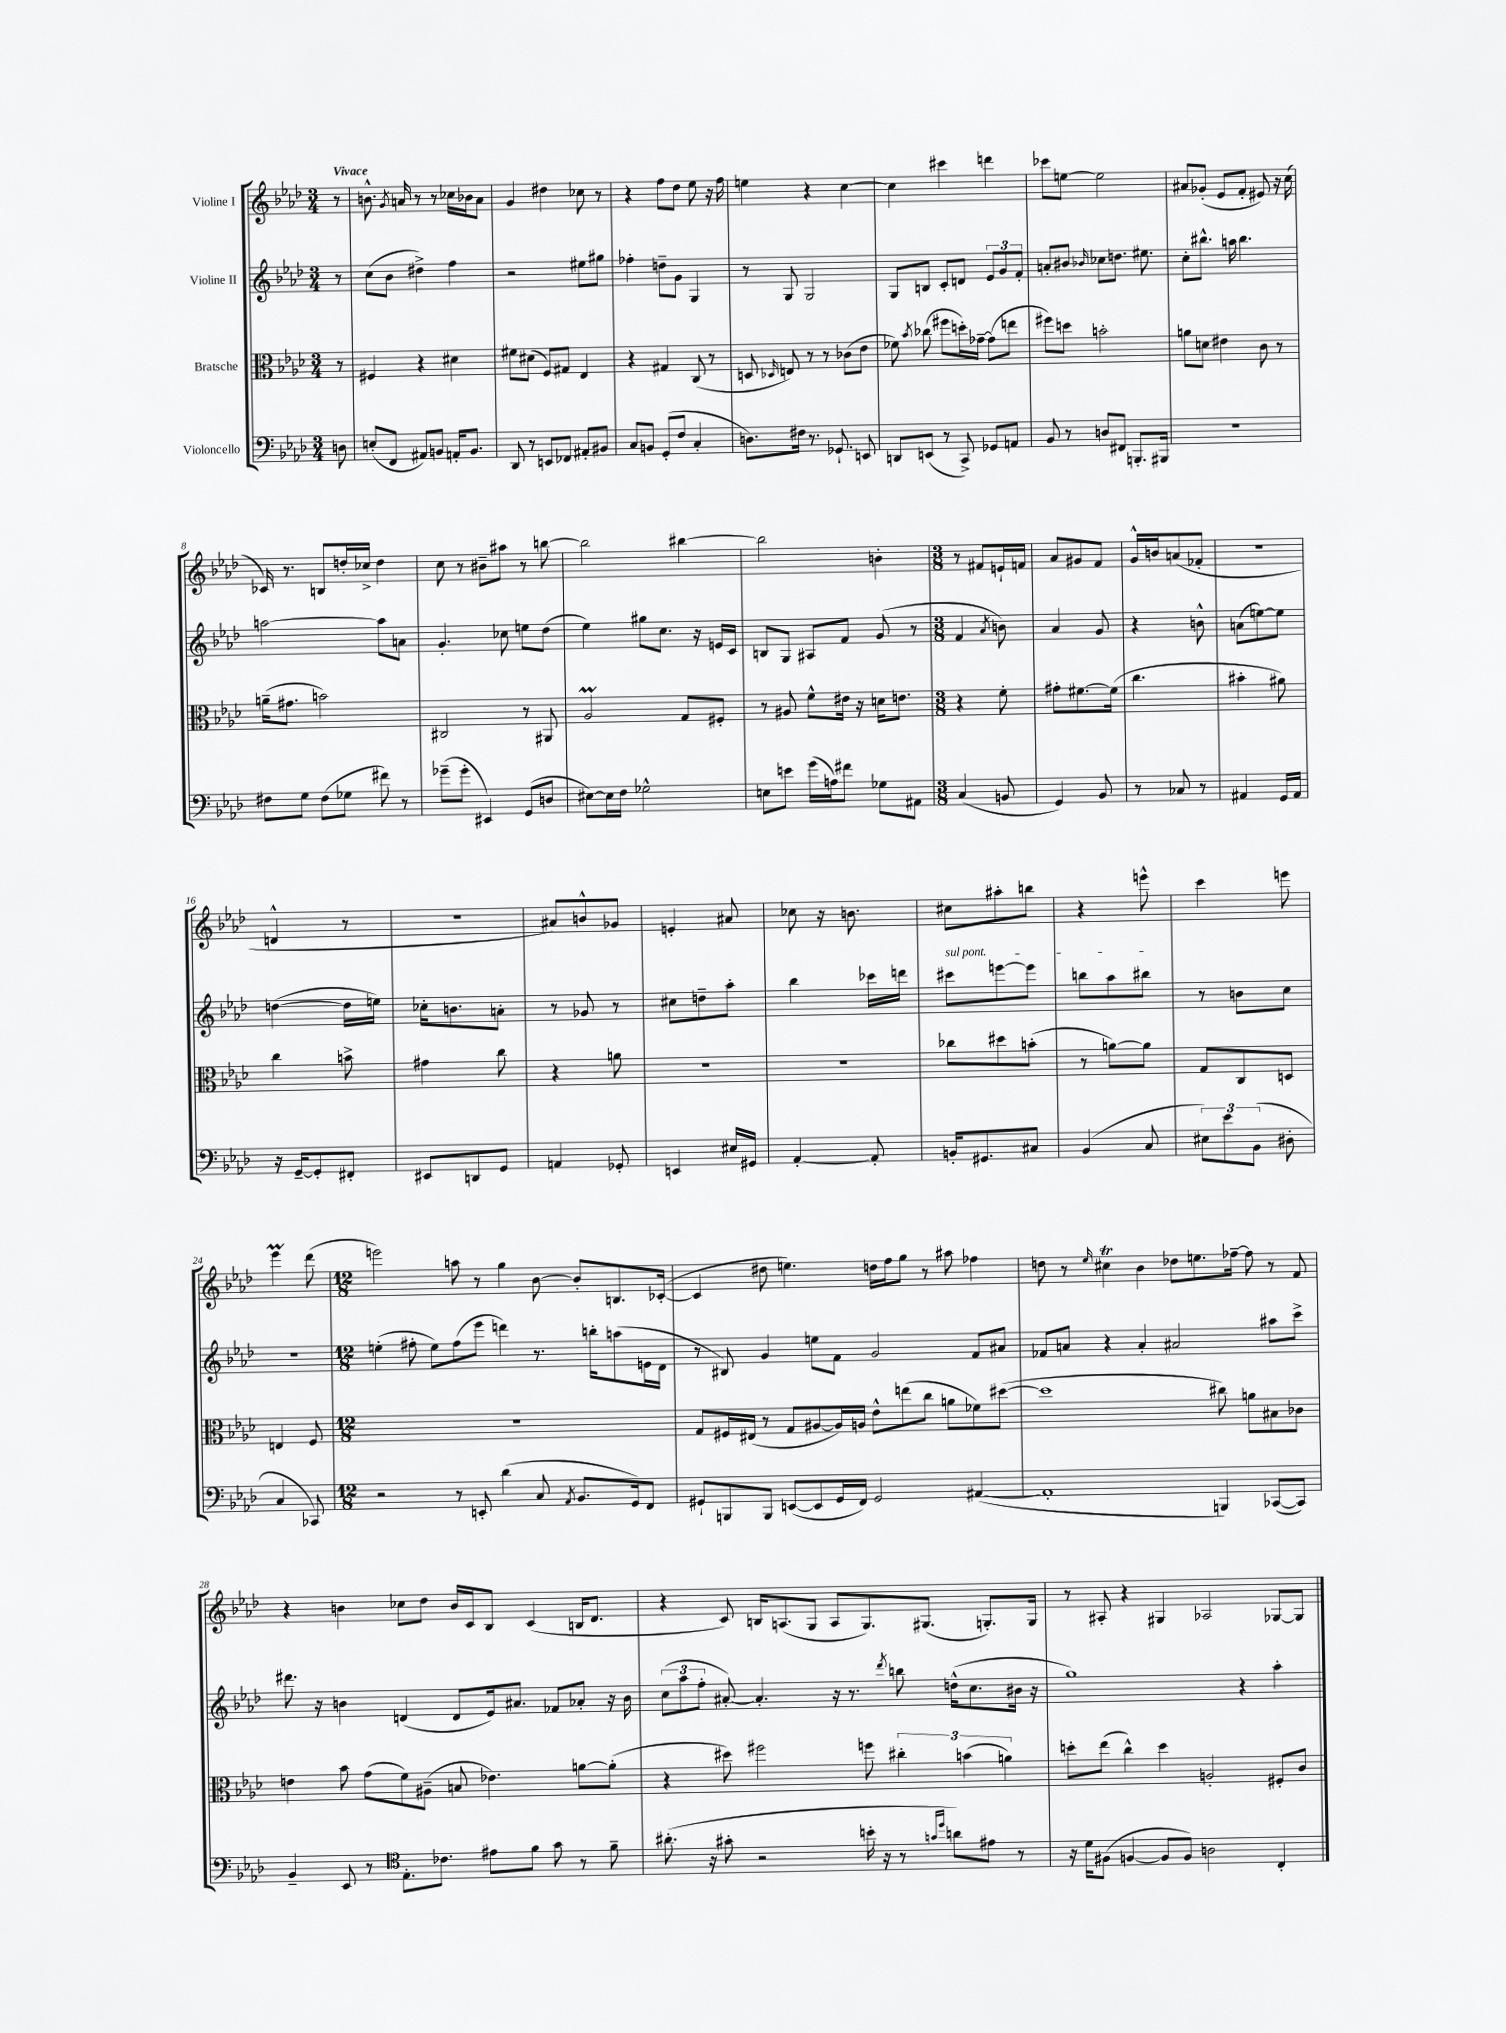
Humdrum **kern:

**kern	**kern	**kern	**kern
*staff4	*staff3	*staff2	*staff1
*clefF4	*clefC3	*clefG2	*clefG2
*k[b-e-a-d-]	*k[b-e-a-d-]	*k[b-e-a-d-]	*k[b-e-a-d-]
*M3/4	*M3/4	*M3/4	*M3/4
8D	8r	8r	8r
=	=	=	=
(8E'	4F#	(8cc	8.b^^
8FF	.	8b-	.
.	.	.	8qg
.	.	.	16a
8AA#)	4r	4dd#^)	8r
8BB	.	.	8r
16AA'	4d#	4ff	16cc-
8.BB	.	.	16b-
.	.	.	8a
=	=	=	=
8DD-	8f#	2r	4g
8r	(8d#	.	.
8EE	8F)	.	4dd#
8FF-	8G#	.	.
8AA#'	4E-	8ee#	8cc-
8BB#	.	8gg#	8r
=	=	=	=
8C	4r	4ff-'	4r
8BB	.	.	.
(8GG'	4G#	8dd~	8ff
8F	.	8g	8dd-
4C'	(8C	4G	8ee-
.	8r	.	16r
.	.	.	16ff
=	=	=	=
8.D)	8D	8r	4ee
.	16qqD-	.	.
.	8E)	8G	.
16F#	.	.	.
8.r	8r	2G	4r
.	8r	.	.
8.GG-`	.	.	.
.	(8c-	.	[4cc
8EE	8e-	.	.
=	=	=	=
8DD	8f-)	8G	4cc]
.	8qb-	.	.
(8EE	(8cc-	8B	.
8r	8ff#	8c'	4ccc#
8CC^)	16dd')	8d	.
.	[16g-~	.	.
8GG-	(8g-]	12e-	4ddd
.	.	12g	.
8AA	8ee	.	.
.	.	12f'	.
=	=	=	=
8BB-	8ff#)	8a'	8ccc-
8r	8dd	8b#	[8ee
.	.	16qqb-	.
8D	2b'	8cc-	2ee]
8FF#	.	8.dd	.
8.BBB'	.	.	.
.	.	8.ee#	.
16BBB#	.	.	.
=	=	=	=
2.r	8a	8cc'	8a#
.	8d	8.bb#^^	(8g-'
.	4e#	.	8e-
.	.	16aa	.
.	.	4.bb#	8f'
.	8c	.	8e#)
.	8r	.	16r
.	.	.	(16cc
=	=	=	=
8F#	(16a~	[2aa	16c-)
.	8.g#	.	8.r
8G	.	.	.
(8F#	2b)	.	8B
8G-	.	.	16dd'
.	.	.	16cc-^
8f#)	.	8aa]	4dd
8r	.	8a	.
=	=	=	=
(8g-~	2C#	4.g'	8cc
8g-'	.	.	8r
4EE#)	.	.	8b#~
.	.	8cc-	8aa#
(8GG	8r	8ee	8r
8D	8AA#	(8dd-	[8bb
=	=	=	=
[8E#)	2A-	4ee-)	2bb]
16E#]	.	.	.
16F	.	.	.
2G-^^	.	8gg#	.
.	.	8.cc	.
.	8G	.	[4bb#
.	.	16r	.
.	8F#'	16e	.
.	.	16c	.
=	=	=	=
8E	8r	8B	2bb#]
8e	8A#	8G	.
(16g	8f^^	8A#	.
16A)	.	.	.
8f#	16e#	8f	.
.	16r	.	.
8G-	16d	(8g	4b'
.	8.e	.	.
8AA#	.	8r	.
=	=	=	=
*M3/8	*M3/8	*M3/8	*M3/8
(4C	4r	4f	8r
.	.	.	8f#
.	.	8qa-	.
8BB	8f'	8b)	16e`
.	.	.	16f
=	=	=	=
4GG)	8g#'	4a-	8a-
.	[8.f#	.	8g#
8BB-	.	8g	8f
.	(16f#]	.	.
=	=	=	=
8r	4.cc	4r	16g^^
.	.	.	16b
8C-	.	.	(8a
8r	.	8b^^	8f-'
=	=	=	=
4AA#	4b#'	(8a	4.r
.	.	[8ee)	.
16GG	8a#)	8ee]	.
16AA#	.	.	.
=	=	=	=
16r	4cc	([4dd	4d^^
[16GG~	.	.	.
8GG']	.	.	.
8FF#'	8b^	16dd]	8r
.	.	16ee)	.
=	=	=	=
8EE#	4g#	16cc-'	4.r
.	.	8.b	.
8DD	.	.	.
8GG	8cc	8a'	.
=	=	=	=
4AA	4r	8r	8a#)
.	.	8g-	8b^^
8GG-'	8a	8r	8g-
=	=	=	=
4EE	4.r	8cc#	4e'
.	.	8dd~	.
16E#	.	8aa-'	8a#
16GG#	.	.	.
=	=	=	=
[4AA-'	4.r	4bb-	8cc-
.	.	.	16r
.	.	.	8.b
8AA-']	.	16ccc-	.
.	.	16ddd	.
=	=	=	=
16BB'	8cc-	8ccc#	8cc#
8.GG#	.	.	.
.	8dd#	[8eee	8aa#'
8C#	(8b'	8eee]	8bb
=	=	=	=
(4BB-	8r	8bb	4r
.	[8a)	8aa-	.
8C	8a]	8bb#	8eee^^
=	=	=	=
12E#)	8G	8r	4ccc
12e-	.	.	.
.	8C	8b	.
(12BB-	.	.	.
8D#'	8D	8cc	8eee
=	=	=	=
4C	4E	4.r	4eee-
8CC-)	8F	.	(8ddd-
=	=	=	=
*M12/8	*M12/8	*M12/8	*M12/8
2r	1.r	(4ee'	2eee)
.	.	8ff#'	.
.	.	8ee)	.
8r	.	(8ff#	8aa
8EE'	.	8eee-	8r
(4d-	.	4ddd)	4gg
8C	.	8.r	[8b-
8qAA-	.	.	.
8.BB-	.	.	8b-']
.	.	16bb'	.
.	.	(8aa	8.B
16GG)	.	.	.
8FF	.	16e	.
.	.	16d-	([16c-'
=	=	=	=
8GG#`	8G	8r	4c-]
8BBB	16F#	8B#)	.
.	(16E#	.	.
8BBB	8r	4g	8dd#
([8EE	8G	.	4.ee)
8EE]	[8A#	8ee	.
16GG#	16A#])	8f	.
16FF)	16A	.	.
2GG#	8e-^^	2g	16dd
.	.	.	16ff
.	(8ee	.	8gg
.	8cc	.	8r
.	8a	.	8aa#
([4AA#	8f-)	8f	4ff-
.	([8dd#	8a#	.
=	=	=	=
1AA#']	1dd#]	8f-	8dd
.	.	8a	8r
.	.	.	16qqee-
.	.	4r	4cc#
.	.	4a'	4b-
.	.	2a#	8dd-
.	.	.	8.ee
4BBB)	8cc#)	.	.
.	.	.	[16ff-~
.	8a	.	8ff-]
([8CC-	8B#	8aa#	8r
8CC-])	8c-	8ccc^	8f
=	=	=	=
4BB-~	4e	8.ddd#	4r
.	.	16r	.
8EE-	8b-	4b	4b
8r	(8g	.	.
8.E-'	8f)	(4d	8cc-
.	(8A#~	.	8dd-
8.c-	.	.	.
.	8B	8d	16b
.	.	.	16c
8e#	4.e-)	16e-)	8B-
.	.	8.a#	.
8f	.	.	(4c
8g	.	8f-	.
8r	[8a	8a-'	16B
.	.	.	8.d-
8f~	(8a']	16r	.
.	.	16b	.
=	=	=	=
*clefC4	*	*	*
(8.a#'	4r	(12cc	4r
.	.	12aa-	.
.	.	12ff'	.
16r	.	.	.
8g#'	8dd#)	[8a#')	8c)
2r	2ff#	4.a#']	16B
.	.	.	(8.A
.	.	.	8G
.	.	16r	8A
.	.	8.r	.
16b'	8ff	.	8.G)
16r	.	.	.
.	.	8qddd-	.
8r	6cc#'	8bb	.
.	.	.	(8.G#
16qqg	.	.	.
16qqdd-	.	.	.
8a)	.	(16dd^^	.
.	(6b	.	.
.	.	8.cc	.
8e#	.	.	8.G')
.	6a)	.	.
8r	.	16b#	.
.	.	16r	16G
=	=	=	=
16r	8dd'	1gg)	8r
16d-	.	.	.
(8F#	(8ee-	.	8A#'
[4F	4cc^^)	.	4r
8F]	4dd	.	4G#
8F)	.	.	.
2A	2A'	.	2A-
.	.	4r	.
4C'	8F#'	4aa-'	[8G-
.	8c	.	8G-]
==	==	==	==
*-	*-	*-	*-
